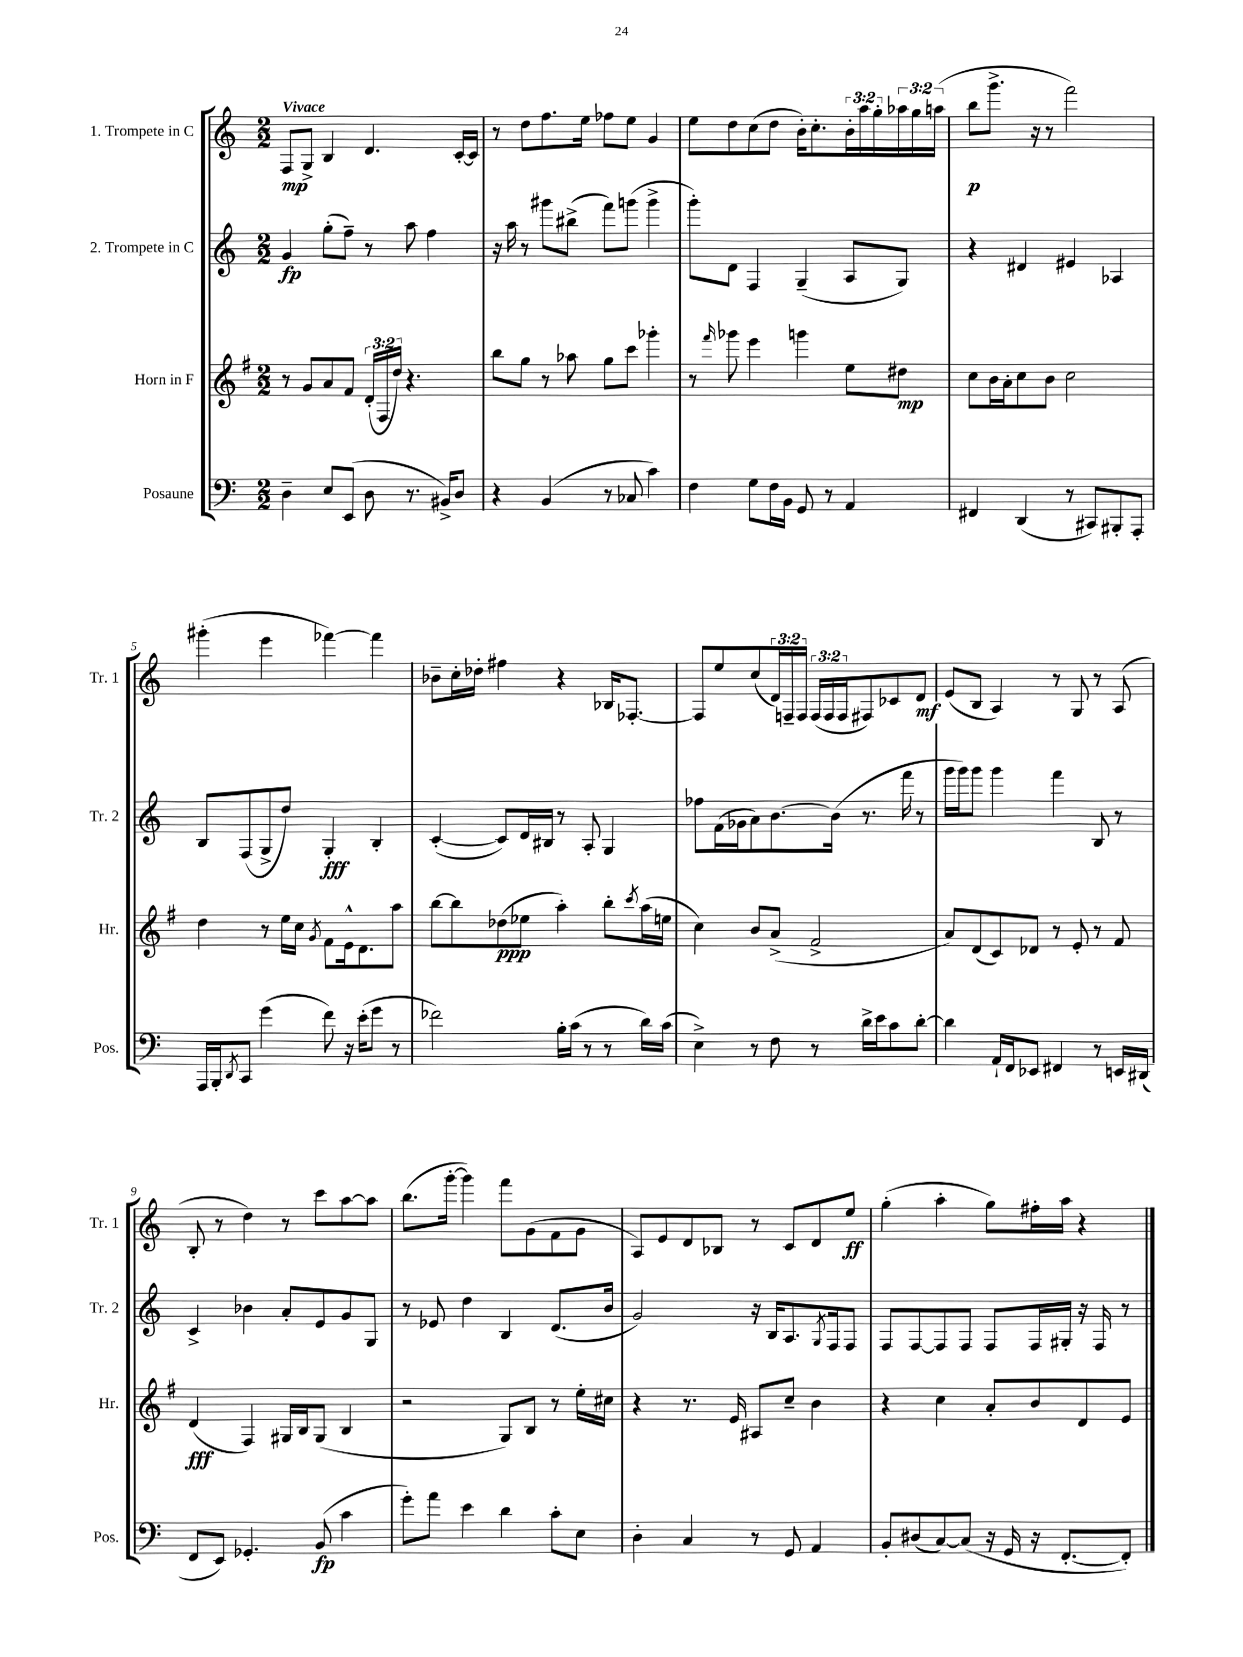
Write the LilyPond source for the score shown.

<<
\new StaffGroup <<
\new Staff = "s0" \with { instrumentName = "1. Trompete in C" shortInstrumentName = "Tr. 1" } {
    \clef treble \key c \major \numericTimeSignature \time 2/2 \override Staff.TupletNumber.text = #tuplet-number::calc-fraction-text \tempo "Vivace"
    f8\mp g8-> b4 d'4. c'16~-. c'16 |
    r8 d''8 f''8. e''16 fes''8 e''8 g'4 |
    e''8 d''8 c''8( d''8 b'16-.) c''8.-. \tuplet 3/2 { b'16-. a''16 g''16-. } \tuplet 3/2 { aes''16 g''16 a''16( } |
    b''8\p g'''8.-> r16 r8 f'''2) |
    gis'''4-.( e'''4 fes'''4~) fes'''4 |
    bes'8-- c''16-. des''16-. fis''4 r4 bes16 fes8.~-. |
    fes8 e''8 c''8( \tuplet 3/2 { d'16) f16-- f16 } \tuplet 3/2 { f16( f16 f16 } fis8) ces'8 d'8\mf |
    e'8( b8 a4) r8 g8 r8 a8( |
    b8-. r8 d''4) r8 c'''8 a''8~ a''8 |
    b''8.( g'''16~-. g'''4) f'''8 g'8( f'8 g'8 |
    a8) e'8 d'8 bes8 r8 c'8 d'8 e''8\ff |
    g''4-.( a''4-. g''8) fis''16-. a''16 r4 \bar "|." |
}
\new Staff = "s1" \with { instrumentName = "2. Trompete in C" shortInstrumentName = "Tr. 2" } {
    \clef treble \key c \major \numericTimeSignature \time 2/2
    g'4\fp g''8-.( f''8--) r8 a''8 f''4 |
    r16 a''16 r8 gis'''8 bis''8->( f'''8) g'''8( g'''4-> |
    g'''8-.) d'8 f4 g4--( a8 g8) |
    r4 dis'4 eis'4 aes4 |
    b8 f8( g8-> d''8) g4-.\fff b4-. |
    c'4~-.( c'8) d'16 bis16 r8 a8-. g4 |
    fes''8 f'16( ges'16 a'8) b'8.~ b'16( r8. f'''16 r8 |
    g'''16 g'''16) g'''8 g'''4 f'''4 b8 r8 |
    c'4-> bes'4 a'8-. e'8 g'8 g8 |
    r8 ees'8 d''4 b4 d'8.( b'16 |
    g'2) r16 b16 a8. \acciaccatura { g8 } f16 f8 |
    f8 f8~ f8 f8 f8 f16 gis16-. r16 f16 r8 \bar "|." |
}
\new Staff = "s2" \with { instrumentName = "Horn in F" shortInstrumentName = "Hr." } {
    \clef treble \key g \major \numericTimeSignature \time 2/2 \override Staff.TupletNumber.text = #tuplet-number::calc-fraction-text
    r8 g'8 a'8 fis'8 \tuplet 3/2 { d'16-.( fis16 d''16) } r4. |
    b''8 g''8 r8 aes''8 g''8 c'''8 ges'''4-. |
    r8 \grace { fis'''16 } ges'''8 e'''4 g'''4 e''8 dis''8\mp |
    c''8 b'16 a'16-. c''8 b'8 c''2 |
    d''4 r8 e''16 c''16 \acciaccatura { g'8 } fis'8 e'16-^ d'8. a''8 |
    b''8~ b''8 des''8\ppp( ees''8 a''4-.) b''8-. \acciaccatura { c'''8 } a''16( e''16 |
    c''4) b'8 a'8->( fis'2-> |
    a'8) d'8( c'8) des'8 r8 e'8-. r8 fis'8 |
    d'4\fff( fis4) gis16 b16 gis8( b4 |
    r2 g8) b8 r8 e''16-. cis''16 |
    r4 r8. e'16 ais8 c''8-- b'4 |
    r4 c''4 a'8-. b'8 d'8 e'8 \bar "|." |
}
\new Staff = "s3" \with { instrumentName = "Posaune" shortInstrumentName = "Pos." } {
    \clef bass \key c \major \numericTimeSignature \time 2/2
    d4-- e8 e,8( d8 r8. bis,16->) d8 |
    r4 b,4( r8 ces8 c'4) |
    f4 g8 f16 b,16 g,8 r8 a,4 |
    fis,4 d,4( r8 cis,8) bis,,8-. a,,8-. |
    a,,16 b,,16-. \acciaccatura { d,8 } c,8 g'4( f'8) r16 e'16-.( g'8 r8 |
    fes'2) b16-. c'16( r8 r8 d'16) c'16( |
    e4->) r8 f8 r8 d'16-> e'16 c'8 d'8~-. |
    d'4 a,16-! f,16 ees,8 fis,4 r8 e,16 dis,16( |
    f,8 e,8) ges,4.-. b,8\fp( c'4 |
    g'8-.) a'8 e'4 d'4 c'8-. e8 |
    d4-. c4 r8 g,8 a,4 |
    b,8-. dis8( c8~) c8( r16 g,16 r16 f,8.~-. f,8-.) \bar "|." |
}
>>
>>
